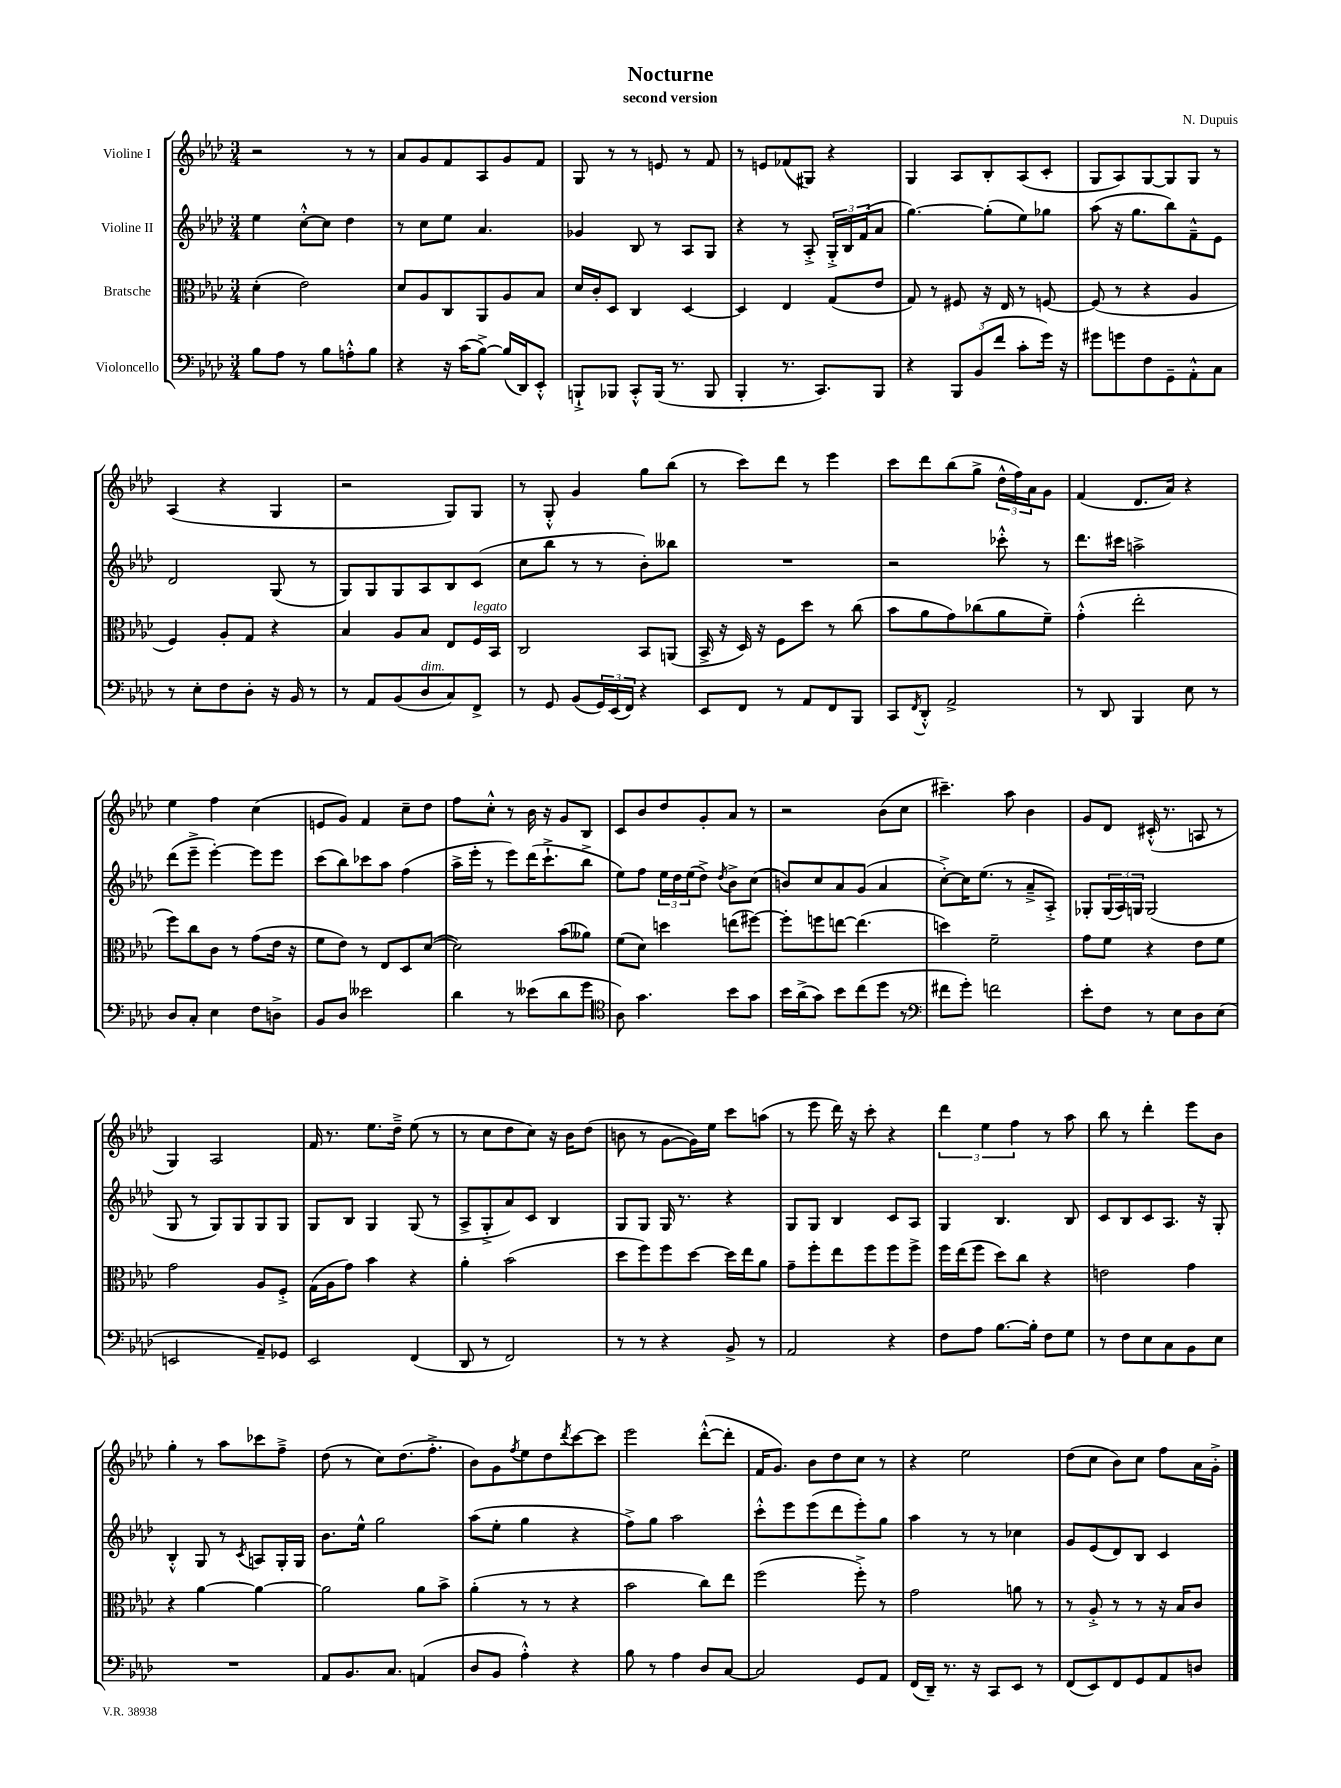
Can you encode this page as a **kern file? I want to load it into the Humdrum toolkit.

**kern	**kern	**kern	**kern
*staff4	*staff3	*staff2	*staff1
*clefF4	*clefC3	*clefG2	*clefG2
*k[b-e-a-d-]	*k[b-e-a-d-]	*k[b-e-a-d-]	*k[b-e-a-d-]
*M3/4	*M3/4	*M3/4	*M3/4
8B-\L	(4d-'\	4ee-\	2r
8A-\J	.	.	.
8r	2e-\)	[8cc'^^\L	.
8B-\L	.	8cc\]J	.
8A'^^\	.	4dd-\	8r
8B-\J	.	.	8r
=	=	=	=
4r	8d-/L	8r	8a-/L
.	8A-/	8cc\L	8g/
16r	8C/	8ee-\J	8f/
(16c\LK	.	.	.
[8B-^\J)	8AA-/	4.a-/	8A-/
(16B-/]LL	8A-/	.	8g/
16DD-/J)	.	.	.
8EE-'^^/J	8B-/J	.	8f/J
=	=	=	=
8BBB`^/L	16d-/LL	4g-/	8G/
.	16c'/J	.	.
8BBB-/J	8D-/J	.	8r
8CC'^^/L	4C/	8B-/	8r
(16BBB-/Jk	.	8r	8e/
8.r	.	.	.
.	[4D-/	8A-/L	8r
8BBB-/	.	8G/J	8f/
=	=	=	=
4BBB-'/	4D-/]	4r	8r
.	.	.	8e/L
8.r	4E-/	8r	(8f-/
.	.	8A-'^/	8G#/J)
8.CC/L)	.	.	.
.	(8G/L	24G'^/LL	4r
.	.	24B-/	.
.	.	(24f/J	.
8BBB-/J	8e-/J	8a-/J	.
=	=	=	=
4r	8G/)	[4.gg\)	4G/
.	8r	.	.
12BBB-/L	8F#/	.	8A-/L
(12BB-/	.	.	.
.	16r	(8gg'\]L	8B-'/
12f/J	.	.	.
.	16E-/	.	.
8c'\L	8r	8ee-\)	(8A-/
16g\Jk)	[8F/	8gg-\J	8c'/J
16r	.	.	.
=	=	=	=
8g#\L	(8F/]	(8aa-\	8G/L
8g\	8r	16r	8A-/)
.	.	8.gg\L	.
8F\	4r	.	[8G/
8GG~\	.	8bb-\)	8G/]
8AA-'^^\	4A-/	8f~^^\	8G/J
8C\J	.	8e-\J	8r
=	=	=	=
8r	4F/)	2d-/	(4A-/
8E-'\L	.	.	.
8F\	8A-'/L	.	4r
8D-'\J	8G/J	.	.
16r	4r	(8G/	4G/
16BB-/	.	.	.
8r	.	8r	.
=	=	=	=
8r	4B-/	8G/L)	2r
8AA-/L	.	8G/	.
(8BB-/	8A-/L	8G/	.
8D-/	8B-/J	8A-/	.
8C/)	8E-/L	8B-/	8G/L)
8FF^/J	16F/L	(8c/J	8G/J
.	16BB-/JJ	.	.
=	=	=	=
8r	2C/	8cc\L	8r
8GG/	.	8bb-\J	8G'^^/
(8BB-/L	.	8r	4g/
24GG/L)	.	8r	.
(24EE-/	.	.	.
24FF/JJ)	.	.	.
4r	8BB-/L	8b-'\L)	8gg\L
.	(8AA/J	8bb--\J	(8bb-\J
=	=	=	=
8EE-/L	16BB-^/	2.r	8r
.	16r	.	.
8FF/J	16D-/)	.	8ccc\L)
.	16r	.	.
8r	8F\L	.	8ddd-\J
8AA-/L	8dd-\J	.	8r
8FF/	8r	.	4eee-\
8BBB-/J	(8cc\	.	.
=	=	=	=
8CC/L	8b-\L	2r	8ccc\L
8qFF/	.	.	.
8DD-'^^/J	8a-\	.	8ddd-\
2AA-^/	8g\)	.	(8bb-\
.	(8cc-\	.	8gg^\J
.	8a-\	8ccc-'^^\	24dd-^^\LL
.	.	.	24ff\)
.	.	.	24a-\J
.	8f~\J)	8r	8g\J
=	=	=	=
8r	(4g'^^\	8.ddd-\L	(4f/
8DD-/	.	.	.
.	.	16ccc#\Jk	.
4BBB-/	2ee-'\	2aa^\	8.d-/L
.	.	.	16a-/Jk)
8E-\	.	.	4r
8r	.	.	.
=	=	=	=
8D-/L	8ff\L)	(8ddd-\L	4ee-\
8C'/J	8cc\	8eee-~^\J	.
4E-\	8c\J	[4eee-'\)	4ff\
.	8r	.	.
8F\L	(8g\L	8eee-\]L	(4cc\
8D^\J	16e-\Jk	8eee-\J	.
.	16r	.	.
=	=	=	=
8BB-/L	8f\L	(8ccc\L	8e/L
8D-/J	8e-\J)	8bb-\)	8g/J)
2e--\	8r	8ccc-\	4f/
.	8E-/L	8aa-\J	.
.	8D-/	(4ff\	8cc~\L
.	([8d-/J	.	8dd-\J
=	=	=	=
4d-\	2d-\])	16aa-^\LL	8ff\L
.	.	16eee-'\JJ	.
.	.	8r	8cc'^^\J
8r	.	8eee-\L)	8r
(8e--\L	.	(16ddd-\K	16b-\
.	.	8.ccc`^\	16r
8d-\	(8b-\L	.	8g/L
8g\J	8a--\J)	8bb-^\J	8B-/J
=	=	=	=
*clefC4	*	*	*
8A-\)	(8f\L	8ee-\L)	8c/L
4.g\	8d-\J)	8ff\J	8b-/
.	4dd\	24ee-\LL	8dd-/
.	.	24dd-\	.
.	.	(24ee-\J	.
.	.	8dd-^\J)	8g'/
.	.	8qdd-/	.
8b-\L	(8ee\L	8b-^\L	8a-/J
8g\J	[8ff#\J)	(8cc\J	8r
=	=	=	=
16b-\LL	8ff#'\]L	8b/L)	2r
(16a-^\J	.	.	.
8g\J)	8ff\	8cc/	.
8b-\L	[8ee\J	8a-/	.
(8cc\	(4.ee\]	(8g/J	.
8dd-\J	.	4a-/	(8b-\L
8r	.	.	8cc\J
=	=	=	=
*clefF4	*	*	*
8f#\L	4dd\)	[8cc'^\L)	4.ccc#~\)
8g'\J)	.	16cc\]K	.
.	.	(8.ee-\J	.
2f\	2f~\	.	.
.	.	8r	8aa-\
.	.	8a-~^/L	4b-\
.	.	8A-'^/J)	.
=	=	=	=
8e-'\L	8g\L	8G-'/L	8g/L
8F\J	8f\J	(24G-/L	8d-/J
.	.	24A-/)	.
.	.	24G/JJ	.
8r	4r	(2G/	(16c#'^^/
.	.	.	8.r
8E-\L	.	.	.
8D-\	8e-\L	.	8A/
(8E-\J	8f\J	.	8r
=	=	=	=
2EE/	2g\	8G/	4G/)
.	.	8r	.
.	.	8G/L)	2A-/
.	.	8G/	.
8AA-~/L)	8A-/L	8G/	.
8GG-/J	8F'^/J	8G/J	.
=	=	=	=
2EE-/	(16G\LL	8G/L	16f/
.	16A-\J	.	8.r
.	8g\J)	8B-/J	.
.	4b-\	4G/	8.ee-\L
.	.	.	16dd-~^\Jk
(4FF/	4r	(8G/	(8ee-\
.	.	8r	8r
=	=	=	=
8DD-/	4a-'\	8A-^/L	8r
8r	.	8G'^/	8cc\L
2FF/)	(2b-\	8a-/)	8dd-\
.	.	8c/J	8cc\J)
.	.	4B-/	16r
.	.	.	16b-\LK
.	.	.	(8dd-\J
=	=	=	=
8r	8dd-\L	8G/L	8b\
8r	8ff\)	8G/J	8r
4r	8ff\	16G/	[8g\L
.	.	8.r	.
.	[8dd-\J	.	16g\]L)
.	.	.	16ee-\JJ
8BB-^/	16dd-\]LL	4r	8ccc\L
.	16ee-\J	.	.
8r	8a-\J	.	(8aa\J
=	=	=	=
2AA-/	8g~\L	8G/L	8r
.	8ff'\	8G/J	8eee-\
.	8ee-\	4B-/	16ddd-\)
.	.	.	16r
.	8ff\	.	8ccc'\
4r	8ff\	8c/L	4r
.	8ff^\J	8A-/J	.
=	=	=	=
8F\L	16ff\LL	4G/	6ddd-\
.	(16ee-\J	.	.
8A-\J	8ff\J	.	.
.	.	.	6ee-\
[8.B-\L	8dd-\L)	4.B-/	.
.	.	.	6ff\
.	8cc\J	.	.
16B-'\]Jk	.	.	.
8F\L	4r	.	8r
8G\J	.	8B-/	8aa-\
=	=	=	=
8r	2e\	8c/L	8bb-\
8F\L	.	8B-/	8r
8E-\	.	8c/	4ddd-'\
8C\	.	8.A-/J	.
8BB-\	4g\	.	8eee-\L
.	.	16r	.
8E-\J	.	8G'/	8b-\J
=	=	=	=
2.r	4r	4B-'^^/	4gg'\
.	[4a-\	8G/	8r
.	.	8r	8aa-\L
.	.	8qc/	.
.	4a-\_	8A/L	8ccc-\
.	.	16G'/L	8ff~^\J
.	.	16G/JJ	.
=	=	=	=
8AA-/L	2a-\]	8.b-\L	(8dd-\
8.BB-/	.	.	8r
.	.	16ee-^^\Jk	.
.	.	2gg\	8cc\L)
8.C/J	.	.	.
.	.	.	(8.dd-\
(4AA/	8a-\L	.	.
.	.	.	8.ff'^\J
.	8b-^\J	.	.
=	=	=	=
8D-/L	(4a-'\	(8aa-\L	8b-\L)
8BB-/J	.	8ee-'\J	8g\
.	.	.	8qff/
4A-'^^\)	8r	4gg\	8ee-\
.	8r	.	8dd-\
.	.	.	8qddd-/
4r	4r	4r	[8ccc\
.	.	.	8ccc\]J
=	=	=	=
8B-\	2b-\	8ff^\L)	2eee-\
8r	.	8gg\J	.
4A-\	.	2aa-\	.
8D-/L	8cc\L)	.	([8ddd-'^^\L
[8C/J	8ee-\J	.	8ddd-'\]J
=	=	=	=
2C/]	(2ff\	8ccc'^^\L	16f/LK
.	.	.	8.g/J)
.	.	8eee-\	.
.	.	(8eee-\	8b-\L
.	.	8ddd-\	8dd-\
8GG/L	8ff'^\)	8eee-'\)	8cc\J
8AA-/J	8r	8gg\J	8r
=	=	=	=
(16FF/LL	2g\	4aa-\	4r
16DD-~/JJ)	.	.	.
8.r	.	.	.
.	.	8r	2ee-\
16r	.	.	.
8CC/L	.	8r	.
8EE-/J	8a\	4cc-\	.
8r	8r	.	.
=	=	=	=
(8FF/L	8r	8g/L	(8dd-\L
8EE-/)	8A-'^/	(8e-/	8cc\J
8FF/	8r	8d-/)	8b-\L)
8GG/	8r	8B-/J	8cc\J
8AA-/	16r	4c/	8ff\L
.	16B-/LK	.	.
8D/J	8c/J	.	16a-\L
.	.	.	16g'^\JJ
==	==	==	==
*-	*-	*-	*-
